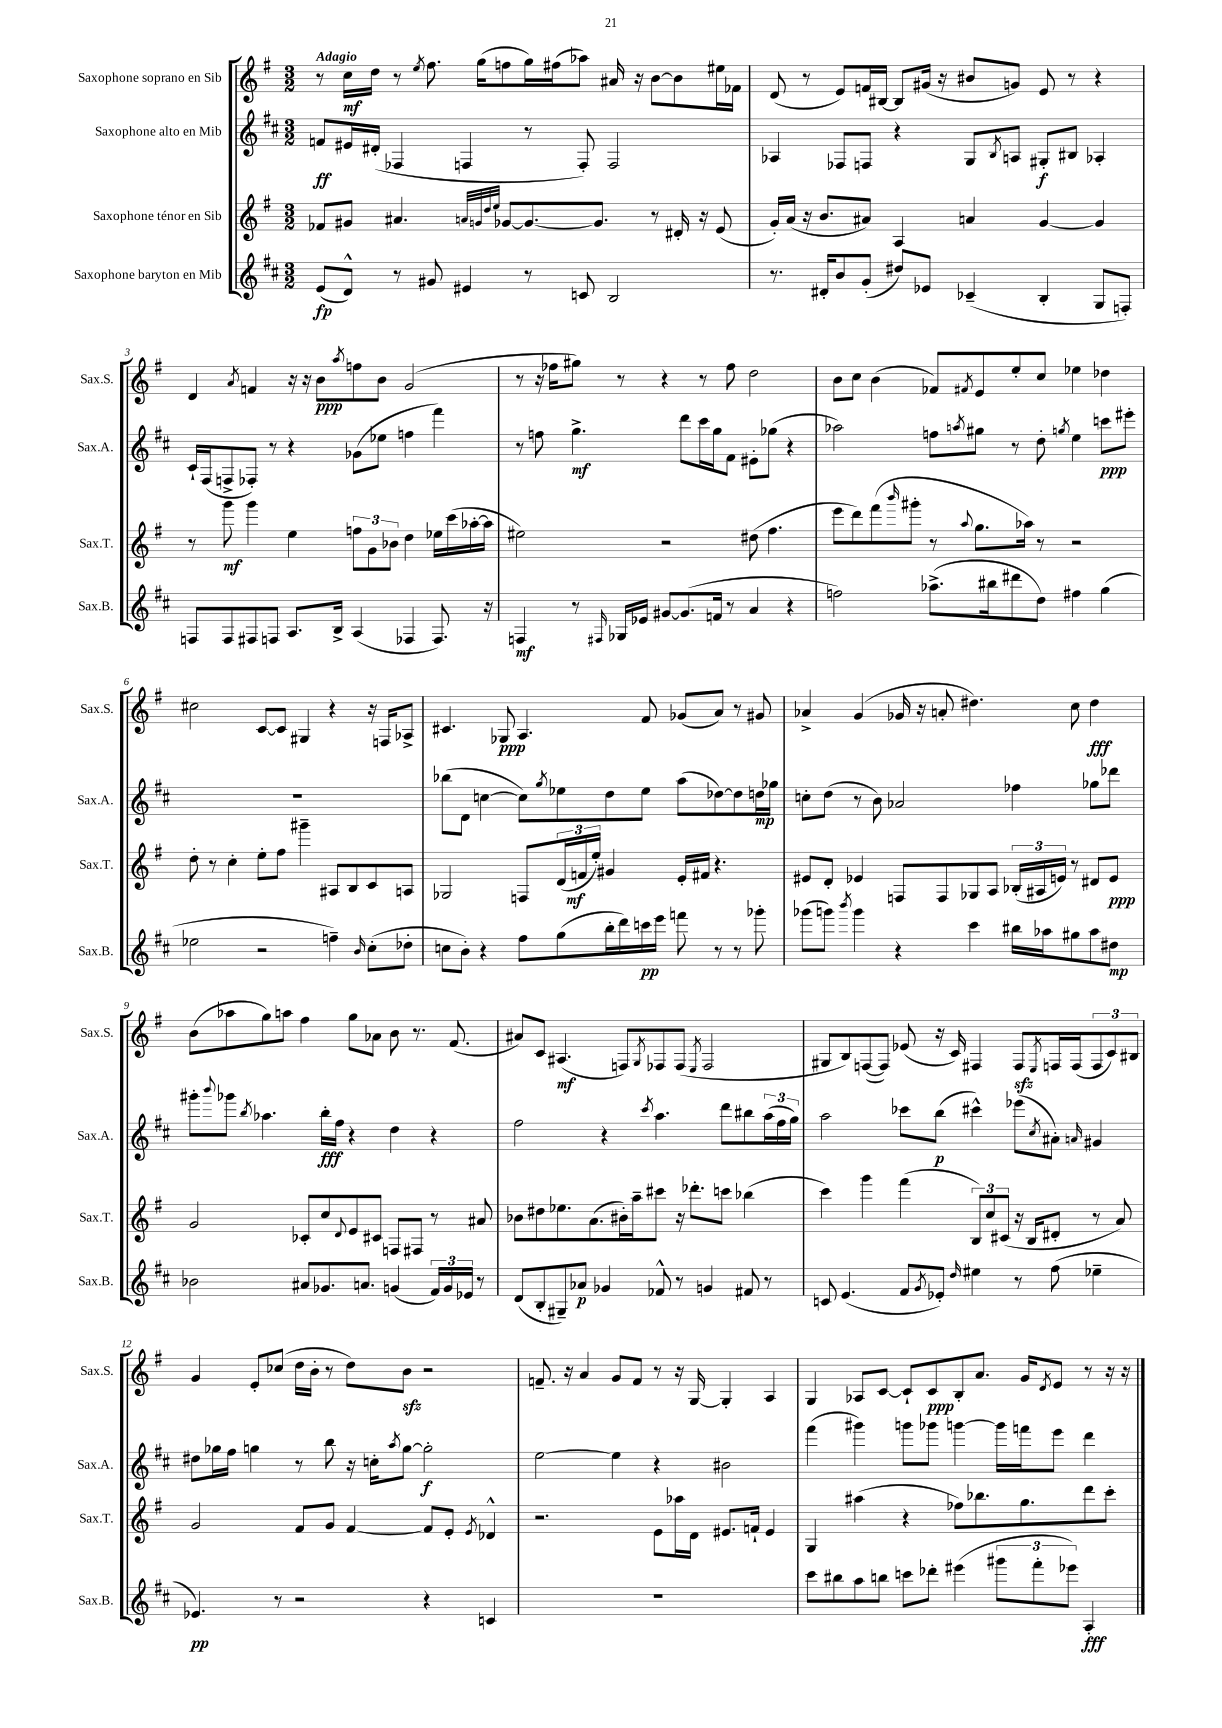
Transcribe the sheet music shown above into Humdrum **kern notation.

**kern	**kern	**kern	**kern
*staff4	*staff3	*staff2	*staff1
*clefG2	*clefG2	*clefG2	*clefG2
*k[f#c#]	*k[f#]	*k[f#c#]	*k[f#]
*M3/2	*M3/2	*M3/2	*M3/2
(8e/L	8f-/L	8f/L	8r
8d^^/J)	8g#/J	16e#/L	16cc\LL
.	.	(16d#'/JJ	16dd\JJ
8r	4.a#/	4F-/	8r
.	.	.	8qee/
8g#/	.	.	8.ff#\
4e#/	.	4F/	.
.	.	.	(16gg\LK
.	32qqa/LLL	.	.
.	32qqg/	.	.
.	32qqdd/	.	.
.	32qqee/JJJ	.	.
.	[8g-/L	.	8ff\
8r	8.g-/_	8r	16gg\L)
.	.	.	(16ff#\J
8c/	.	8F'/)	8aa-\J)
.	8.g-/]J	.	.
2B/	.	2F/	16a#/
.	.	.	16r
.	8r	.	[8b\L
.	16d#'/	.	8b\]
.	16r	.	.
.	(8e/	.	16ee#\L
.	.	.	16f-\JJ
=	=	=	=
8.r	16g'/LL)	4A-/	(8d/
.	(16a/JJ	.	.
.	16r	.	8r
16d#'/LK	8.b/L	.	.
8b/	.	8F-/L	8e/L)
(8g'/J	8a#/J)	8F/J	16f/L
.	.	.	[16B#/JJ
8dd#/L)	4A/	4r	8B#/]L
8e-/J	.	.	(16g#/Jk
.	.	.	16r
(4c-~/	4a/	8G/L	8b#/L
.	.	8qB/	.
.	.	8A/J	8g/J)
4B'/	[4g/	8G#'/L	8e/
.	.	8B#/J	8r
8G/L	4g/]	4A-'/	4r
8F'/J)	.	.	.
=	=	=	=
8F/L	8r	16c#`/LL	4d/
.	.	(16F#/J	.
8F/	8ggg\	8F^/	.
.	.	.	8qa/
8F#/	4ggg\	8F-'/J)	4f/
8F/J	.	8r	.
8.A/L	4ee\	4r	16r
.	.	.	16r
.	.	.	8b\L
16B^/Jk	.	.	.
.	.	.	8qaa/
(4A/	12ff\L	(8g-\L	8ff\
.	12g\	.	.
.	.	8ee-\J	8b\J
.	12b-\J	.	.
4F-/	4dd\	4ff\	(2g/
8.F-/)	16ee-\LL	4fff#\)	.
.	(16ccc\	.	.
.	[16aa-'\	.	.
16r	16aa-\]JJ	.	.
=	=	=	=
4F/	2ee#\)	8r	8r
.	.	8ff\	16r
.	.	.	16ff-\LK
8r	.	4.gg^\	8gg#\J)
16qqF#/	.	.	.
16G-/LL	.	.	8r
16e-/JJ	.	.	.
[8g#/L	2r	.	4r
(8.g#/]	.	8ddd\L	.
.	.	16ccc#\L	8r
16f/Jk	.	16gg\J	.
8r	.	8f#\J	8ff-\
4a/	(8dd#\	8e#'\L	2dd\
.	4.ff#\	(8gg-\J	.
4r	.	4r	.
=	=	=	=
2ff\)	8eee\L	2aa-\)	8b\L
.	8ddd\)	.	8cc\J
.	(8fff#\	.	(4b\
.	16qqbbb/	.	.
.	8ggg#'\J	.	.
(8.aa-^\L	8r	8ff\L	8f-/L)
.	8qqaa/	8qaa/	8qf#/
.	8.gg\L	8gg#\J	8e/
16bb#\k	.	.	.
8ddd#\	.	8r	8ee'/
.	16aa-\Jk)	.	.
8dd\J)	8r	8dd'\	8cc/J
.	.	8qgg/	.
4ff#\	2r	4ee\	4ee-\
(4gg\	.	8ccc\L	4dd-\
.	.	8eee#'\J	.
=	=	=	=
2ee-\	8dd'\	1.r	2cc#\
.	8r	.	.
.	4cc'\	.	.
2r	8ee'\L	.	[8c/L
.	8ff#\J	.	8c/]J
.	4ggg#~\	.	4G#/
4ff~\)	8A#/L	.	4r
.	8B/	.	.
16qqb/	.	.	.
(8cc#'\L	8c/	.	16r
.	.	.	16F/LK
8dd-'\J	8A/J	.	8A-^/J
=	=	=	=
8cc\L	2G-/	(8bb-\L	4.c#/
8b'\J)	.	8d\J	.
4r	.	[4cc\	.
.	.	.	8G-/
8ff#\L	8F/L	8cc\]L)	4.A/
.	.	8qgg/	.
(8gg\	(24d/L	8ee-\	.
.	24f/	.	.
.	24ee'/JJ)	.	.
16bb'\L	4g#/	8dd\	.
16ddd\)	.	.	.
16ccc\	.	8ee-\J	8f#/
16eee\JJ	.	.	.
8fff\	16e'/LL	(8aa\L	(8g-/L
.	16f#/JJ	.	.
8r	4.r	[8dd-\)	8a/J)
8r	.	8dd-\]	8r
8ggg-'\	.	16dd\L	8g#/
.	.	16gg-\JJ	.
=	=	=	=
(8ggg-\L	8e#/L	8cc'\L	4a-^/
8ggg\J)	8d'/J	(8dd\J	.
8qbbb/	.	.	.
4ggg\	4e-/	8r	(4g/
.	.	8b\)	.
4r	8F/L	2a-/	16g-/
.	.	.	16r
.	8F/	.	8a'/
4ccc#\	8G-/	.	4.dd#\)
.	8A/J	.	.
16bb#\LL	(24B-'/LL	4ff-\	.
.	24A#/	.	.
16aa-\J	.	.	.
.	24e/JJ)	.	.
8gg#\	8r	.	8cc\
8aa-\	8d#/L	8gg-\L	4dd#\
8dd#\J	8e/J	8ddd-\J	.
=	=	=	=
2b-\	2g/	8ggg#'\L	(8b\L
.	.	8qqbbb/	.
.	.	8ggg-\J	8aa-\
.	.	8qbb/	.
.	.	4.aa-\	8gg\)
.	.	.	8aa\J
8a#/L	8c-'/L	.	4ff#\
8.g-/	8cc/	16bb'\LL	.
.	.	16ff#\JJ	.
.	8qqd/	.	.
.	8e/	4r	8gg\L
8.a/J	.	.	.
.	8c#/J	.	8a-\J
(4g/	8F/L	4dd\	8b\
.	8F#/J	.	8.r
24f#/LL)	8r	4r	.
24g/	.	.	.
.	.	.	(8.f#/
24e-/JJ	.	.	.
8r	8a#/	.	.
=	=	=	=
(8d/L	8b-\L	2ff#\	8a#/L)
8B'/	8dd#\	.	8c/J
8G#~/)	8.ee-\	.	(4.A#/
8a-/J	.	.	.
.	(8.a\	.	.
4g-/	.	4r	.
.	16b#'\L)	.	8F/L)
.	16aa~\J	.	.
.	.	8qccc#/	8qG/
8f-^^/	8ccc#\J	4.aa\	8F-/
8r	16r	.	(8F-/J
.	8.ddd-'\L	.	.
.	.	.	8qE/
4g/	.	.	2F-/
.	8ccc\J	8ddd\L	.
8f#/	(4bb-\	8bb#\	.
8r	.	(24aa\L	.
.	.	24ff#\	.
.	.	24gg\JJ)	.
=	=	=	=
8c/	4ccc\)	2aa\	8G#/L
(4.e/	.	.	8B/)
.	4ggg\	.	([8F/
.	.	.	8F/]J)
8f#/L	(4fff#\	8ccc-\L	(8e-/
8qg/	.	.	.
8e-'/J)	.	(8bb\J	16r
.	.	.	16c/)
16qqdd/	.	.	.
4ee#\	12B/L)	4ccc#^^\)	4F#/
.	12cc/	.	.
.	(12c#/J	.	.
8r	16r	(8eee-\L	8F#/L
.	16B/LK	.	.
.	.	8qcc#/	8qE/
(8ff#\	8d#'/J	8a#'\J)	16F/L
.	.	.	(16F/J
.	.	16qqa/	.
4ee-~\	8r	4g#/	12F/
.	.	.	12c/)
.	8a/)	.	.
.	.	.	12B#/J
=	=	=	=
4.e-/)	2g/	8dd#\L	4g/
.	.	16gg-\L	.
.	.	16ff#\JJ	.
.	.	4gg\	8e'/L
8r	.	.	(8cc-/J
2r	8f#/L	8r	16dd\LL
.	.	.	16b'\JJ
.	8g/J	8bb\	8r
.	[4f#/	16r	8dd\L)
.	.	16cc'\LK	.
.	.	8qaa/	.
.	.	[8gg\J	8b\J
4r	8f#/]L	2gg'\]	2r
.	8e'/J	.	.
.	8qe/	.	.
4c/	4d-^^/	.	.
=	=	=	=
1.r	2.r	[2ee\	8.f~/
.	.	.	16r
.	.	.	4a/
.	.	4ee\]	8g/L
.	.	.	8f/J
.	8e\L	4r	8r
.	16aa-\L	.	16r
.	16d\JJ	.	[16G/
.	8.e#/L	2b#\	4G'/]
.	16f`/Jk	.	.
.	4e#/	.	4A/
=	=	=	=
8ccc#\L	4G/	(4fff#\	4G/
8bb#\	.	.	.
8aa\	(4aa#\	4ggg#\)	8A-/L
8bb\J	.	.	[8c/J
8ccc\L	4r	8ggg\L	8c`/]L
8ddd-'\J	.	8ggg-\J	8c/
(4eee#\	8ff-\L)	[4ggg\	8B'/
.	8.bb-\	.	8.a/J
12ggg#\L	.	16ggg\]LL	.
.	8.gg\	16fff\J	16g/LK
12fff#'\	.	.	.
.	.	.	8qd/
.	.	8eee\J	8e/J
12eee-\J)	.	.	.
4A'/	8ddd\	4ddd\	8r
.	8ccc'\J	.	16r
.	.	.	16r
==	==	==	==
*-	*-	*-	*-
